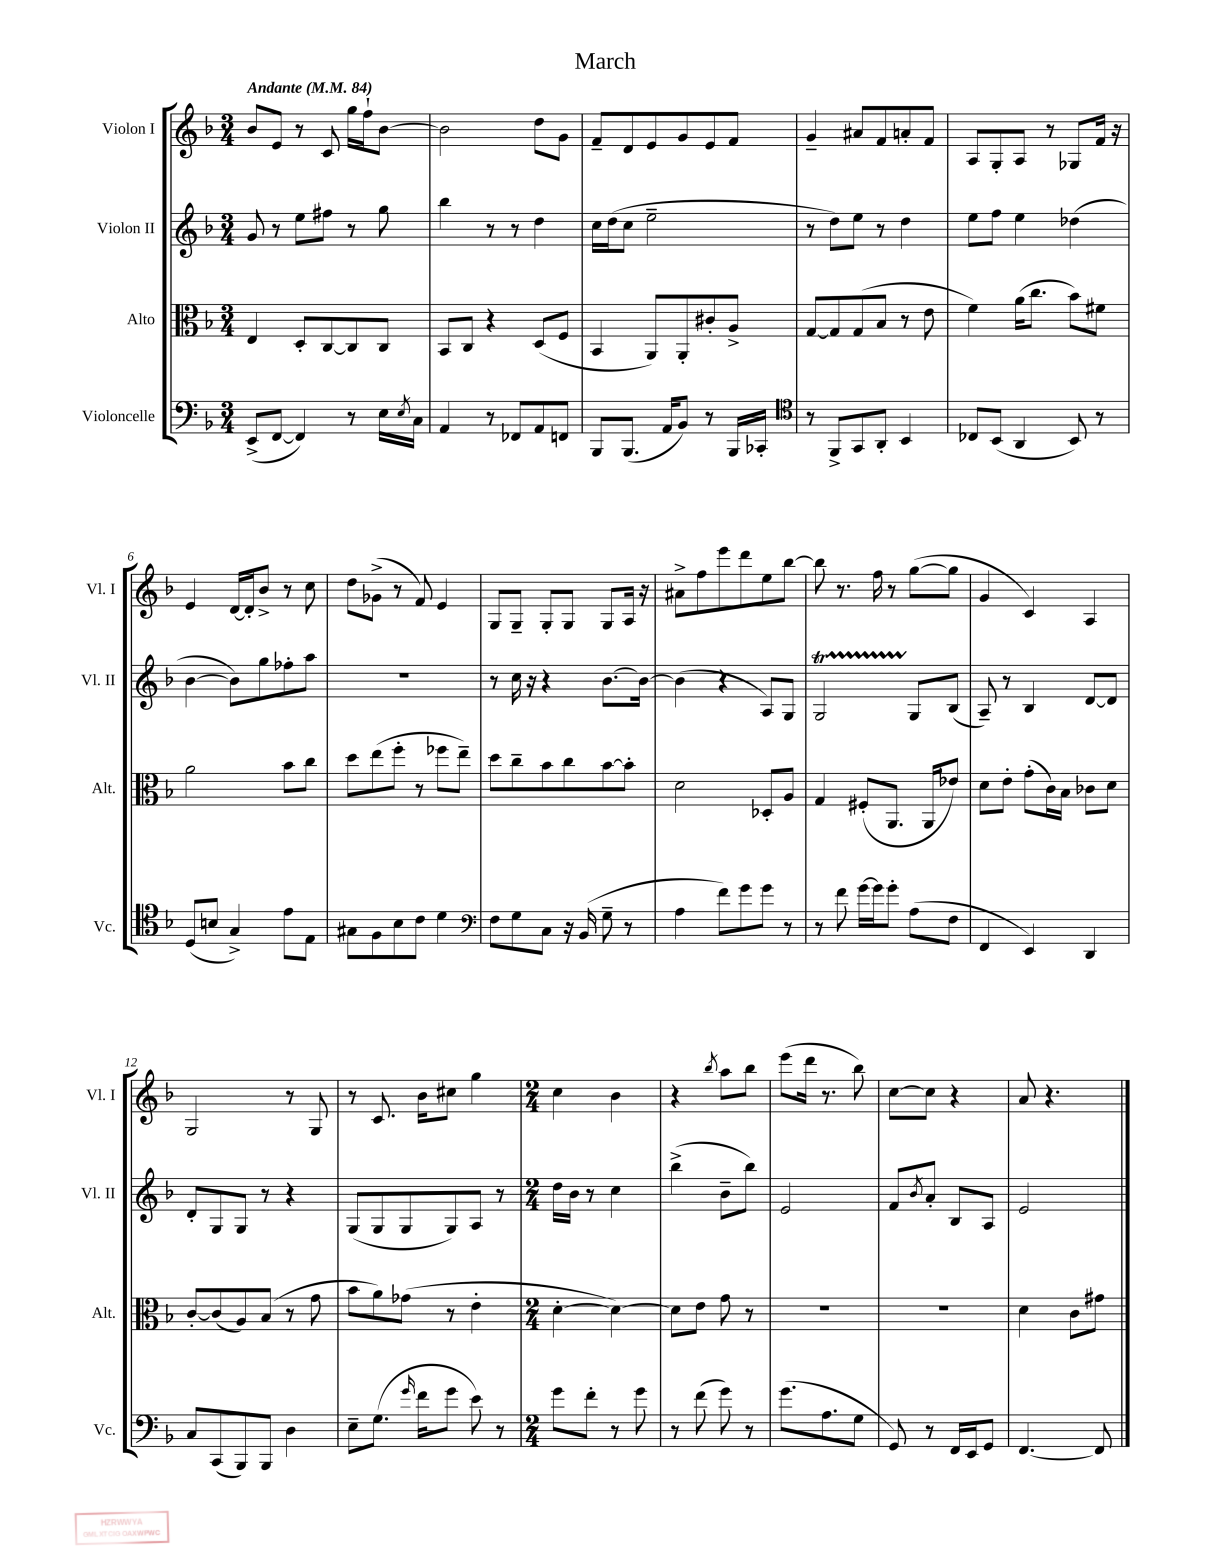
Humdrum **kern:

**kern	**kern	**kern	**kern
*staff4	*staff3	*staff2	*staff1
*clefF4	*clefC3	*clefG2	*clefG2
*k[b-]	*k[b-]	*k[b-]	*k[b-]
*M3/4	*M3/4	*M3/4	*M3/4
*MM84	*MM84	*MM84	*MM84
(8EE^	4E	8g	8b-
[8FF	.	8r	8e
4FF])	8D'	8ee	8r
.	[8C	8ff#	8c
8r	8C]	8r	16gg
.	.	.	16ff`
16E	8C	8gg	[8b-
8qE	.	.	.
16C	.	.	.
=	=	=	=
4AA	8BB-	4bb-	2b-]
.	8C	.	.
8r	4r	8r	.
8FF-	.	8r	.
8AA	(8D	4dd	8dd
8FF	8F	.	8g
=	=	=	=
8BBB-	4BB-	16cc	8f~
.	.	(16dd	.
(8.BBB-	.	8cc	8d
.	8AA)	2ee~	8e
16AA	.	.	.
8BB-)	8AA'	.	8g
8r	8c#'	.	8e
16BBB-	8A^	.	8f
16CC-'	.	.	.
=	=	=	=
*clefC4	*	*	*
8r	[8G	8r	4g~
8FF^	8G]	8dd)	.
8GG	(8G	8ee	8a#
8AA'	8B-	8r	8f
4BB-	8r	4dd	8a'
.	8e	.	8f
=	=	=	=
8C-	4f)	8ee	8A
(8BB-	.	8ff	8G'
4AA	(16a	4ee	8A
.	8.cc	.	.
.	.	.	8r
8BB-)	8b-)	(4dd-	8G-
8r	8f#	.	16f
.	.	.	16r
=	=	=	=
(8D	2a	[4b-	4e
8B	.	.	.
4G^)	.	8b-])	[16d
.	.	.	16d']
.	.	8gg	8b-^
8e	8b-	8ff-'	8r
8E	8cc	8aa	8cc
=	=	=	=
8G#	8dd	2.r	8dd
8F	(8ee	.	(8g-^
8B-	8ff'	.	8r
8c	8r	.	8f)
4d	8ff-	.	4e
.	8ee~)	.	.
=	=	=	=
*clefF4	*	*	*
8F	8dd	8r	8G
8G	8cc~	16cc	8G~
.	.	16r	.
8C	8b-	4r	8G'
16r	8cc	.	8G
(16BB-	.	.	.
8G~	[8b-	[8.b-	8G
8r	8b-']	.	16A
.	.	16b-_	16r
=	=	=	=
4A	2d	(4b-]	8a#^
.	.	.	8ff
8f)	.	4r	8eee
8g	.	.	8ddd
8g	8D-'	8A)	8ee
8r	8A	8G	[8bb-
=	=	=	=
8r	4G	2G	8bb-]
8f	.	.	8.r
[16g	(8F#'	.	.
16g]	.	.	16ff
8g'	8.AA	.	8r
(8A	.	8G	([8gg
.	16AA	.	.
8F	8e-)	(8B-	8gg]
=	=	=	=
4FF	8d	8A~)	4g
.	8e'	8r	.
4EE)	(8g'	4B-	4c)
.	16c)	.	.
.	16B-	.	.
4DD	8c-	[8d	4A
.	8d	8d]	.
=	=	=	=
8C	[8c'	8d'	2G
(8CC	(8c]	8G	.
8BBB-)	8A)	8G	.
8BBB-	(8B-	8r	.
4D	8r	4r	8r
.	8g	.	8G
=	=	=	=
8E~	8b-	(8G	8r
(8.G	8a)	8G	8.c
.	(8g-	8G	.
16qqg	.	.	.
16f	.	.	16b-
8g	8r	8G)	8cc#
8e)	4e'	8A	4gg
8r	.	8r	.
=	=	=	=
*M2/4	*M2/4	*M2/4	*M2/4
8g	[4d'	16dd	4cc
.	.	16b-	.
8f'	.	8r	.
8r	4d_)	4cc	4b-
8g	.	.	.
=	=	=	=
8r	8d]	(4bb-^	4r
(8f	8e	.	.
.	.	.	8qbb-
8g)	8g	8b-~	8aa
8r	8r	8bb-)	8bb-
=	=	=	=
(8.g	2r	2e	(8eee
.	.	.	16ddd
8.A	.	.	8.r
8G	.	.	8bb-)
=	=	=	=
8GG)	2r	8f	[8cc
.	.	8qb-	.
8r	.	8a'	8cc]
16FF	.	8B-	4r
16EE	.	.	.
8GG	.	8A	.
=	=	=	=
[4.FF	4d	2e	8a
.	.	.	4.r
.	8c	.	.
8FF]	8g#	.	.
==	==	==	==
*-	*-	*-	*-
